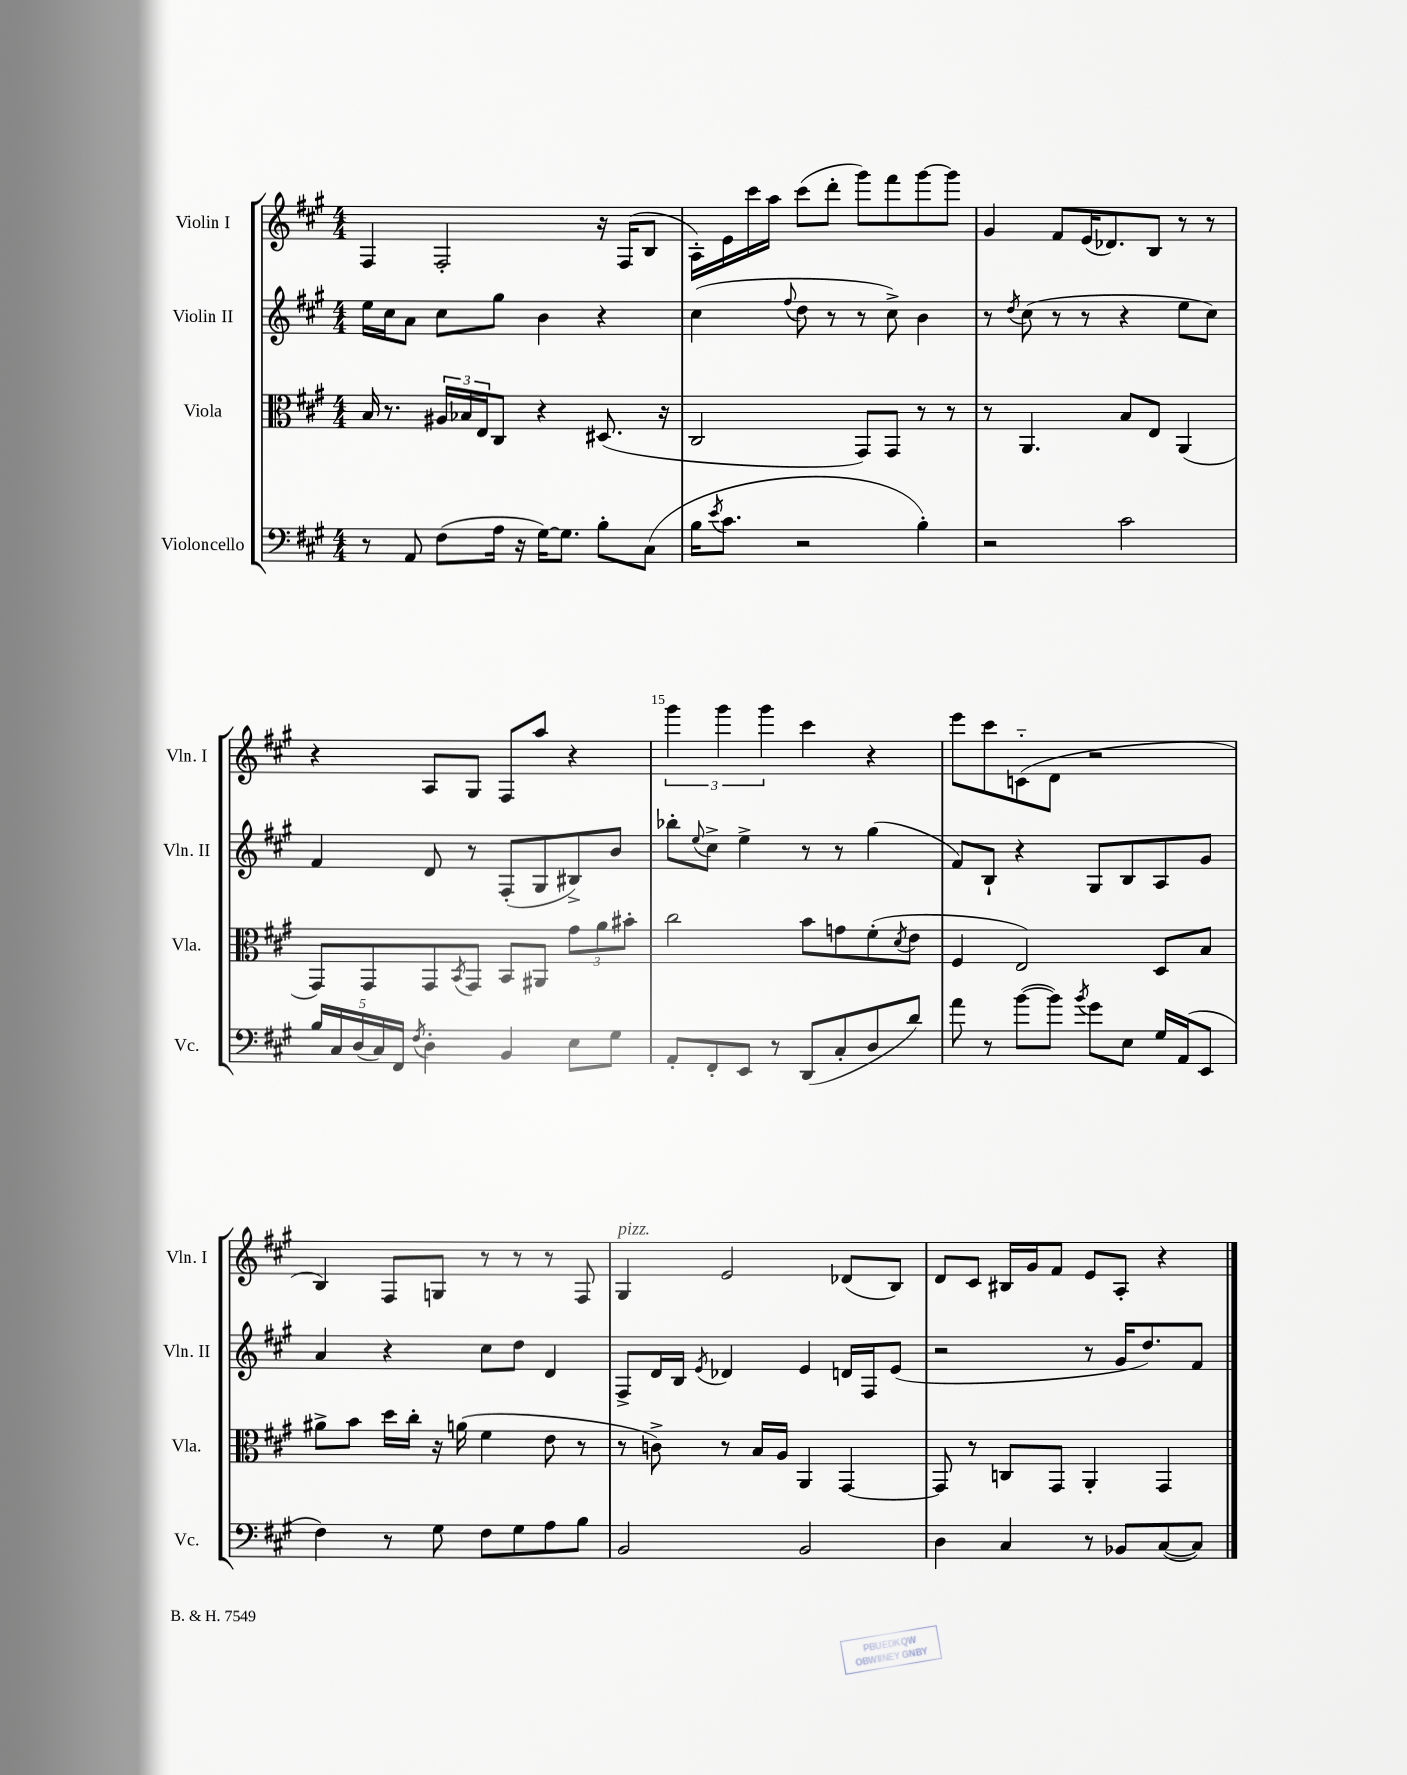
<<
\new StaffGroup <<
\new Staff = "s0" \with { instrumentName = "Violin I" shortInstrumentName = "Vln. I" } {
    \clef treble \key a \major \numericTimeSignature \time 4/4
    fis4 fis2-. r16 fis16( b8 |
    a16-.) e'16 cis'''16 a''16 cis'''8( d'''8-. gis'''8) fis'''8 gis'''8~ gis'''8 |
    gis'4 fis'8 e'16( des'8.) b8 r8 r8 |
    r4 a8 gis8 fis8 a''8 r4 |
    \tuplet 3/2 { gis'''4 gis'''4 gis'''4 } cis'''4 r4 |
    e'''8 cis'''8 c'8-_( d'8 r2 |
    b4) fis8 g8 r8 r8 r8 fis8 |
    gis4^\markup { \italic "pizz." } e'2 des'8( b8) |
    d'8 cis'8 bis16 gis'16 fis'8 e'8 a8-. r4 \bar "|." |
}
\new Staff = "s1" \with { instrumentName = "Violin II" shortInstrumentName = "Vln. II" } {
    \clef treble \key a \major \numericTimeSignature \time 4/4
    e''16 cis''16 a'8 cis''8 gis''8 b'4 r4 |
    cis''4( \appoggiatura { fis''8 } d''8 r8 r8 cis''8->) b'4 |
    r8 \acciaccatura { d''8 } cis''8( r8 r8 r4 e''8 cis''8) |
    fis'4 d'8 r8 fis8-.( gis8 bis8->) b'8 |
    bes''8-. \appoggiatura { e''8 } cis''8-> e''4-> r8 r8 gis''4( |
    fis'8) b8-! r4 gis8 b8 a8 gis'8 |
    a'4 r4 cis''8 d''8 d'4 |
    fis8-> d'16 b16 \acciaccatura { e'8 } des'4 e'4 d'16 fis16 e'8( |
    r2 r8 gis'16 d''8.) fis'8 \bar "|." |
}
\new Staff = "s2" \with { instrumentName = "Viola" shortInstrumentName = "Vla." } {
    \clef alto \key a \major \numericTimeSignature \time 4/4
    b16 r8. \tuplet 3/2 { ais16 bes16 e16 } cis8 r4 dis8.( r16 |
    cis2 gis,8) gis,8 r8 r8 |
    r8 a,4. b8 e8 a,4( |
    gis,8) gis,8 gis,8 \acciaccatura { b,8 } gis,8 b,8 ais,8 \tuplet 3/2 { gis'8 a'8 bis'8-. } |
    cis''2 b'8 g'8 fis'8-.( \acciaccatura { d'8 } e'8 |
    fis4 e2) d8 b8 |
    ais'8-> b'8 d''16 cis''16-. r16 a'16( fis'4 e'8 r8 |
    r8 c'8->) r8 b16 a16 a,4 gis,4~ |
    gis,8 r8 c8 gis,8 a,4-. gis,4 \bar "|." |
}
\new Staff = "s3" \with { instrumentName = "Violoncello" shortInstrumentName = "Vc." } {
    \clef bass \key a \major \numericTimeSignature \time 4/4
    r8 a,8 fis8( a16 r16 gis16~) gis8. b8-. cis8( |
    b16 \acciaccatura { e'8 } cis'8. r2 b4-.) |
    r2 cis'2 |
    \tuplet 5/4 { b16 cis16 d16( cis16) fis,16 } \acciaccatura { fis8 } d4-. b,4 e8 gis8 |
    a,8-. fis,8-. e,8 r8 d,8( cis8-. d8 d'8) |
    a'8 r8 b'8~( b'8) \acciaccatura { b'8 } gis'8 e8 gis16 a,16( e,8 |
    fis4) r8 gis8 fis8 gis8 a8 b8 |
    b,2 b,2 |
    d4 cis4 r8 bes,8 cis8~( cis8) \bar "|." |
}
>>
>>
\layout { \context { \Score currentBarNumber = #11 \override BarNumber.break-visibility = ##(#f #t #t) barNumberVisibility = #(every-nth-bar-number-visible 5) } }
